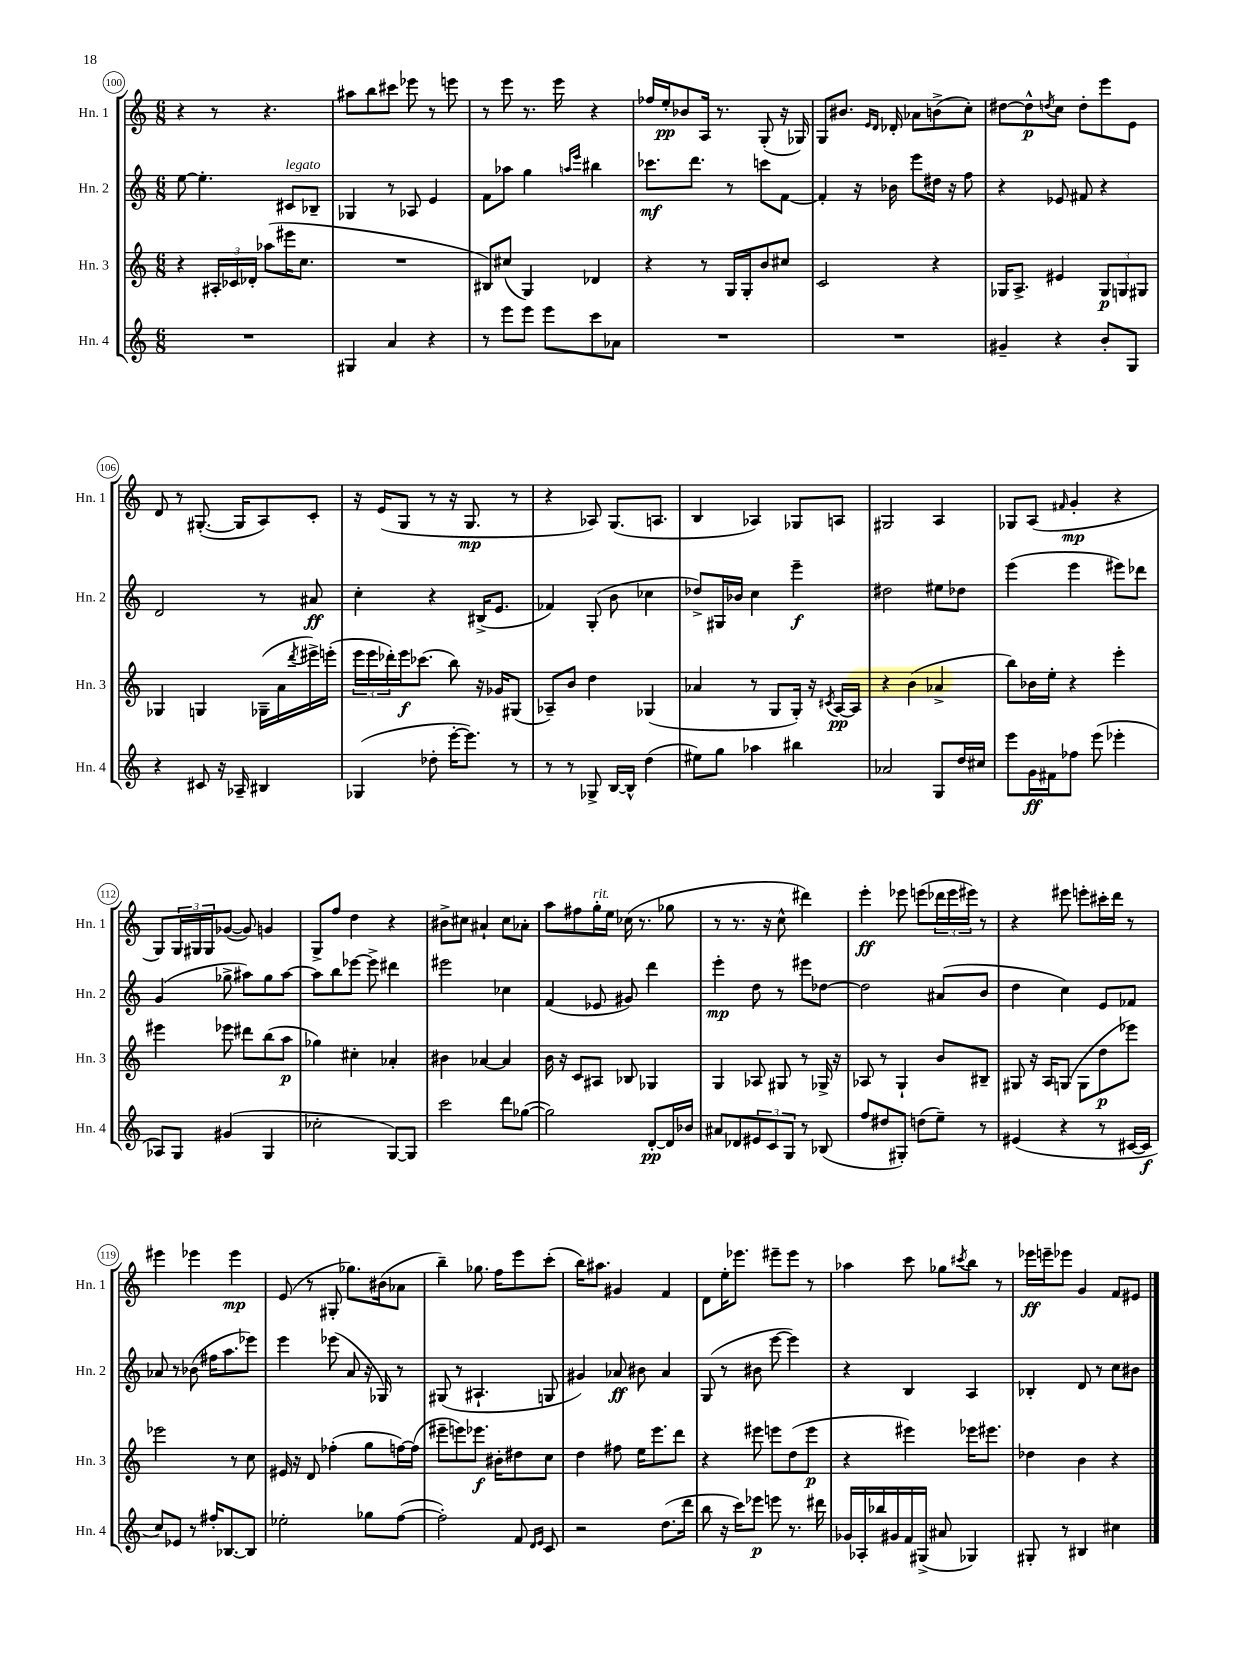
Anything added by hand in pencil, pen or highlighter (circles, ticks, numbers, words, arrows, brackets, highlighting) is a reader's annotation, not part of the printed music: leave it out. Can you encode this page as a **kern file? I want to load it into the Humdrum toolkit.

**kern	**dynam	**kern	**dynam	**kern	**dynam	**kern	**dynam
*part4	*part4	*part3	*part3	*part2	*part2	*part1	*part1
*staff4	*staff4	*staff3	*staff3	*staff2	*staff2	*staff1	*staff1
*I"Hn. 4	*	*I"Hn. 3	*	*I"Hn. 2	*	*I"Hn. 1	*
*I'Hn. 4	*	*I'Hn. 3	*	*I'Hn. 2	*	*I'Hn. 1	*
*clefG2	*	*clefG2	*	*clefG2	*	*clefG2	*
*k[]	*	*k[]	*	*k[]	*	*k[]	*
*M6/8	*	*M6/8	*	*M6/8	*	*M6/8	*
=100	=100	=100	=100	=100	=100	=100	=100
2.r	.	4r	.	[8ee\	.	4r	.
.	.	.	.	4.ee'\]	.	.	.
.	.	24A#X'/LL	.	.	.	8r	.
.	.	24c-X/	.	.	.	.	.
.	.	24d-X'/JJ	.	.	.	.	.
.	.	(8aa-X\L	.	.	.	4.r	.
!	!	!	!	!LO:TX:a:i:t=legato	!	!	!
.	.	16eee#X\K	.	8c#X/L	.	.	.
.	.	8.cc\J	.	.	.	.	.
.	.	.	.	8B-X~/J	.	.	.
=101	=101	=101	=101	=101	=101	=101	=101
4G#X/	.	2.r	.	4G-X/	.	8aa#X\L	.
.	.	.	.	.	.	8bb\	.
4a/	.	.	.	8r	.	8ccc#X\J	.
.	.	.	.	8A-X/	.	8eee-X\	.
4r	.	.	.	4e/	.	8r	.
.	.	.	.	.	.	8eeen\	.
=102	=102	=102	=102	=102	=102	=102	=102
8r	.	8B#X/L)	.	8f\L	.	8r	.
8eee\L	.	(8cc#X/J	.	8aa-X\J	.	8eee\	.
8eee\J	.	4G/)	.	4gg\	.	8.r	.
8eee\L	.	.	.	.	.	.	.
.	.	.	.	.	.	16eee\	.
.	.	.	.	16qqaan/LL	.	.	.
.	.	.	.	16qqeee/JJ	.	.	.
8ccc\	.	4d-X/	.	4bb#X\	.	4r	.
8a-X\J	.	.	.	.	.	.	.
=103	=103	=103	=103	=103	=103	=103	=103
2.r	.	4r	.	8.ccc-X\L	mf	16ff-X/LL	.
.	.	.	.	.	.	16ee'/J	pp
.	.	.	.	.	.	8b-X/	.
.	.	.	.	8.ddd\J	.	.	.
.	.	8r	.	.	.	16A/Jk	.
.	.	.	.	.	.	8.r	.
.	.	16G/LL	.	8r	.	.	.
.	.	16G'/J	.	.	.	.	.
.	.	8b/	.	8cccn\L	.	(8G'/	.
.	.	8cc#X/J	.	[8f\J	.	16r	.
.	.	.	.	.	.	16G-X/)	.
=104	=104	=104	=104	=104	=104	=104	=104
2.r	.	2c/	.	4f'/]	.	8G/L	.
.	.	.	.	.	.	8.b#X/J	.
.	.	.	.	16r	.	.	.
.	.	.	.	.	.	16qqe/LL	.
.	.	.	.	.	.	16qqd/JJ	.
.	.	.	.	16b-X\	.	16d-X'/	.
.	.	.	.	8eee\L	.	8a-X\L	.
.	.	4r	.	16dd#X\Jk	.	(8bn^\	.
.	.	.	.	16r	.	.	.
.	.	.	.	8ff\	.	8cc'\J)	.
=105	=105	=105	=105	=105	=105	=105	=105
4g#X~/	.	16G-X/KL	.	4r	.	[8dd#X\L	.
.	.	8.A^/J	.	.	.	.	.
.	.	.	.	.	.	8dd#^^\]	p
.	.	.	.	.	.	8qddn/	.
4r	.	4e#X/	.	8e-X/	.	8cc\J	.
.	.	.	.	8f#X/	.	8dd'\L	.
8b'/L	.	12G-/L	p	4r	.	8eee\	.
.	.	12Gn/	.	.	.	.	.
8G/J	.	.	.	.	.	8e\J	.
.	.	12G#X/J	.	.	.	.	.
!!LO:LB:g=z
=106	=106	=106	=106	=106	=106	=106	=106
4r	.	4G-X/	.	2d/	.	8d/	.
.	.	.	.	.	.	8r	.
8c#X/	.	4Gn/	.	.	.	([8.G#X'/	.
16r	.	.	.	.	.	.	.
16A-X~/	.	.	.	.	.	16G#/KL]	.
4B#X/	.	(16G-X~\LL	.	8r	.	8A/)	.
.	.	16a\	.	.	.	.	.
.	.	8qddd/	.	.	.	.	.
.	.	16eee#X^\)	.	8a#X/	ff	8c'/J	.
.	.	(16eeen'\JJ	.	.	.	.	.
=107	=107	=107	=107	=107	=107	=107	=107
(4G-X/	.	24eee\LL	.	4cc'\	.	16r	.
.	.	24eee\	.	.	.	.	.
.	.	.	.	.	.	(16e/KL	.
.	.	24ddd-X'\)	.	.	.	.	.
.	.	16eee\J	f	.	.	8G/J	.
.	.	(8.ccc-X\J	.	.	.	.	.
8dd-X'\	.	.	.	4r	.	8r	.
[16eee'\KL	.	8bb\)	.	.	.	16r	.
8.eee\J])	.	.	.	.	.	8.G/	mp
.	.	16r	.	(16B#X^/KL	.	.	.
.	.	16g-X/KL	.	8.e/J	.	.	.
8r	.	(8G#X/J	.	.	.	8r	.
=108	=108	=108	=108	=108	=108	=108	=108
8r	.	8A-X~/L)	.	4f-X/)	.	4r	.
8r	.	8b/J	.	.	.	.	.
8G-X^/	.	4dd\	.	(8G'/	.	8A-X/)	.
[16B/LL	.	.	.	8b\	.	(8.G/L	.
16B^^/JJ]	.	.	.	.	.	.	.
(4dd\	.	(4G-X/	.	4cc-X\	.	.	.
.	.	.	.	.	.	8.An/J	.
=109	=109	=109	=109	=109	=109	=109	=109
8ee#X\L)	.	4a-X/	.	8dd-X^/L)	.	4B/	.
8gg\J	.	.	.	16G#X/L	.	.	.
.	.	.	.	16b-X/JJ	.	.	.
4aa-X\	.	8r	.	4cc\	.	4A-X/)	.
.	.	8G/L	.	.	.	.	.
4bb#X\	.	16G'/Jk)	.	4eee~\	f	8G-X/L	.
.	.	16r	.	.	.	.	.
.	.	8qc#X/	.	.	.	.	.
.	.	[16A/LL	pp	.	.	8An/J	.
.	.	16A/JJ]	.	.	.	.	.
=110	=110	=110	=110	=110	=110	=110	=110
2a-X/	.	4r	.	2dd#X\	.	2G#X/	.
.	.	(4b\	.	.	.	.	.
8G/L	.	4a-X^/	.	8ee#X\L	.	4A/	.
16dd/L	.	.	.	8dd-X\J	.	.	.
16cc#X/JJ	.	.	.	.	.	.	.
=111	=111	=111	=111	=111	=111	=111	=111
8eee\L	.	8bb\L)	.	(4eee\	.	8G-X/L	.
16g\L	ff	16b-X\L	.	.	.	(8A/J	.
16f#X\J	.	16ee'\JJ	.	.	.	.	.
.	.	.	.	.	.	16qqf#X/	.
8ff-X\J	.	4r	.	4eee\	.	4g'/	mp
(8eee\	.	.	.	.	.	.	.
4eee-X'\	.	4eee'\	.	8eee#X\L)	.	4r	.
.	.	.	.	8ddd-X\J	.	.	.
!!LO:LB:g=z
=112	=112	=112	=112	=112	=112	=112	=112
8A-X/L)	.	4eee#X\	.	(4g/	.	8G/L)	.
8G/J	.	.	.	.	.	24G/L	.
.	.	.	.	.	.	24G#X/	.
.	.	.	.	.	.	24G#/J	.
(4g#X/	.	8eee-X\	.	8gg-X^\	.	([8g-X/J	.
.	.	8ddd#X\L	.	8aa#X\L)	.	8g-/])	.
4G/	.	(8bb\	.	8gg-\	.	4gn/	.
.	.	8aa\J	p	[8aa#\J	.	.	.
=113	=113	=113	=113	=113	=113	=113	=113
2cc-X'\	.	4gg-X\)	.	8aa#\L]	.	8G^/L	.
.	.	.	.	8bb\	.	8ff/J	.
.	.	4cc#X'\	.	[8eee-X\J	.	4dd\	.
.	.	.	.	8eee-^\]	.	.	.
[8G/L)	.	4a-X'/	.	4ddd#X\	.	4r	.
8G/J]	.	.	.	.	.	.	.
=114	=114	=114	=114	=114	=114	=114	=114
2ccc\	.	4b#X\	.	2eee#X\	.	8b#X^\L	.
.	.	.	.	.	.	8cc#X\J	.
.	.	[4a-X/	.	.	.	4a#X`/	.
8ddd\L	.	4a-/]	.	4cc-X\	.	8cc#\L	.
([8gg-X\J	.	.	.	.	.	8a-X'\J	.
=115	=115	=115	=115	=115	=115	=115	=115
2gg-\])	.	16b\	.	(4f/	.	8aa\L	.
.	.	16r	.	.	.	.	.
.	.	8c/L	.	.	.	8ff#X\	.
!	!	!	!	!	!	!LO:TX:a:i:t=rit.	!
.	.	8A#X/J	.	8e-X/	.	16gg'\L	.
.	.	.	.	.	.	16ee\JJ	.
.	.	8B-X/	.	8g#X/)	.	(16cc-X\	.
.	.	.	.	.	.	8.r	.
[8d'/L	pp	4G-X/	.	4ddd\	.	.	.
16d/L]	.	.	.	.	.	8gg-X\	.
16b-X/JJ	.	.	.	.	.	.	.
=116	=116	=116	=116	=116	=116	=116	=116
8a#X/L	.	4G/	.	4eee'\	mp	8r	.
8d-X/	.	.	.	.	.	8.r	.
12e#X/	.	8A-X/	.	8dd\	.	.	.
.	.	.	.	.	.	16r	.
12c/	.	.	.	.	.	.	.
.	.	8G#X/	.	8r	.	8cc^^\	.
12G/J	.	.	.	.	.	.	.
8r	.	8r	.	8eee#X\L	.	4ddd#X\)	.
(8B-X/	.	16G-X^/	.	[8dd-X\J	.	.	.
.	.	16r	.	.	.	.	.
=117	=117	=117	=117	=117	=117	=117	=117
8ff/L	.	8A-X/	.	2dd-\]	.	4eee'\	ff
8dd#X/	.	8r	.	.	.	.	.
8G#X'/J)	.	4G`/	.	.	.	8eee-X\	.
(8ddn\L	.	.	.	.	.	(8eeen\L	.
8ee~\J)	.	8b/L	.	(8a#X/L	.	24ddd-X\L	.
.	.	.	.	.	.	24eee\	.
.	.	.	.	.	.	24eee#X\JJ)	.
8r	.	8B#X~/J	.	8b/J	.	8r	.
=118	=118	=118	=118	=118	=118	=118	=118
(4e#X/	.	8G#X/	.	4dd\	.	4r	.
.	.	16r	.	.	.	.	.
.	.	16A/KL	.	.	.	.	.
4r	.	(8Gn/J	.	4cc\)	.	8eee#X\	.
.	.	8G\L	.	.	.	8eeen'\L	.
8r	.	8dd\	p	8e/L	.	16ccc#X'\L	.
.	.	.	.	.	.	16ddd\JJ	.
[16c#X/LL	.	8eee-X\J)	.	8f-X/J	.	8r	.
16c#/JJ]	f	.	.	.	.	.	.
!!LO:LB:g=z
=119	=119	=119	=119	=119	=119	=119	=119
8cc/L)	.	2eee-X\	.	8a-X/	.	4eee#X\	.
8e-X/J	.	.	.	8r	.	.	.
8r	.	.	.	(8b-X\	.	4eee-X\	.
16ff#X'/KL	.	.	.	16ff#X\KL	.	.	.
[8.B-X/	.	.	.	8.aa\	.	.	.
.	.	8r	.	.	.	4eee-\	mp
8B-/J]	.	8cc\	.	8eee-X\J)	.	.	.
=120	=120	=120	=120	=120	=120	=120	=120
2ee-X'\	.	16e#X/	.	4eee\	.	(8e/	.
.	.	16r	.	.	.	.	.
.	.	8d/	.	.	.	8r	.
.	.	(4ff-X'\	.	(8eee-X\	.	8G#X'/	.
.	.	.	.	8a/	.	8.gg-X\L)	.
8gg-X\L	.	8gg\L	.	16r	.	.	.
.	.	.	.	16G-X/)	.	(16b#X\k	.
([8ff\J	.	[16ffn\L)	.	8r	.	8a-X\J	.
.	.	(16ff\JJ]	.	.	.	.	.
=121	=121	=121	=121	=121	=121	=121	=121
2ff'\])	.	8eee#X~\L	.	(8G#X/	.	4bb~\)	.
.	.	8eeen\)	.	8r	.	.	.
.	.	8.eee-X\J	f	4.A#X`/	.	8.gg-X\	.
.	.	16b#X'\KL	.	.	.	16ff\KL	.
8f/	.	8dd#X\	.	.	.	8eee\	.
16qqd/LL	.	.	.	.	.	.	.
16qqe/JJ	.	.	.	.	.	.	.
8c/	.	8cc\J	.	8Gn/	.	(8ccc'\J	.
=122	=122	=122	=122	=122	=122	=122	=122
2r	.	4dd\	.	4g#X/)	.	16bb\KL)	.
.	.	.	.	.	.	8.aa#X\J	.
.	.	8ff#X\	.	8a-X/	ff	4g#X/	.
.	.	16ee\KL	.	8b#X\	.	.	.
.	.	8.eee\	.	.	.	.	.
(8.dd\L	.	.	.	4a-/	.	4f/	.
.	.	8ddd\J	.	.	.	.	.
16ddd\Jk	.	.	.	.	.	.	.
=123	=123	=123	=123	=123	=123	=123	=123
8bb\	.	4r	.	(8G/	.	8d\L	.
16r	.	.	.	8r	.	16ee'\K	.
16ccc\KL)	.	.	.	.	.	8.eee-X\J	.
8eee-X\J	p	8eee#X\	.	8b#X\	.	.	.
8eeen\	.	8eeen\L	.	[8eee\	.	8eee#X~\L	.
8.r	.	(8dd\	.	4eee\])	.	8eee#\J	.
.	.	8eee\J	p	.	.	8r	.
16ddd#X\	.	.	.	.	.	.	.
=124	=124	=124	=124	=124	=124	=124	=124
16g-X/LL	.	4r	.	4r	.	4aa-X\	.
16A-X'/	.	.	.	.	.	.	.
16bb-X/	.	.	.	.	.	.	.
16g#X/	.	.	.	.	.	.	.
16f/	.	4eee#X\)	.	4B/	.	8ccc\	.
(16G#X^/JJ	.	.	.	.	.	.	.
8a#X/	.	.	.	.	.	8gg-X\L	.
.	.	.	.	.	.	8qccc#X/	.
4G-X/)	.	16eee-X\KL	.	4A/	.	8bb\J	.
.	.	8.eee#X\J	.	.	.	.	.
.	.	.	.	.	.	8r	.
=125	=125	=125	=125	=125	=125	=125	=125
8G#X'/	.	4dd-X\	.	4B-X'/	.	16eee-X\LL	ff
.	.	.	.	.	.	16eeen~\J	.
8r	.	.	.	.	.	8eee-X\J	.
4B#X/	.	4b\	.	8d/	.	4g/	.
.	.	.	.	8r	.	.	.
4cc#X\	.	4r	.	8cc\L	.	8f/L	.
.	.	.	.	8b#X\J	.	8e#X/J	.
==	==	==	==	==	==	==	==
*-	*-	*-	*-	*-	*-	*-	*-
